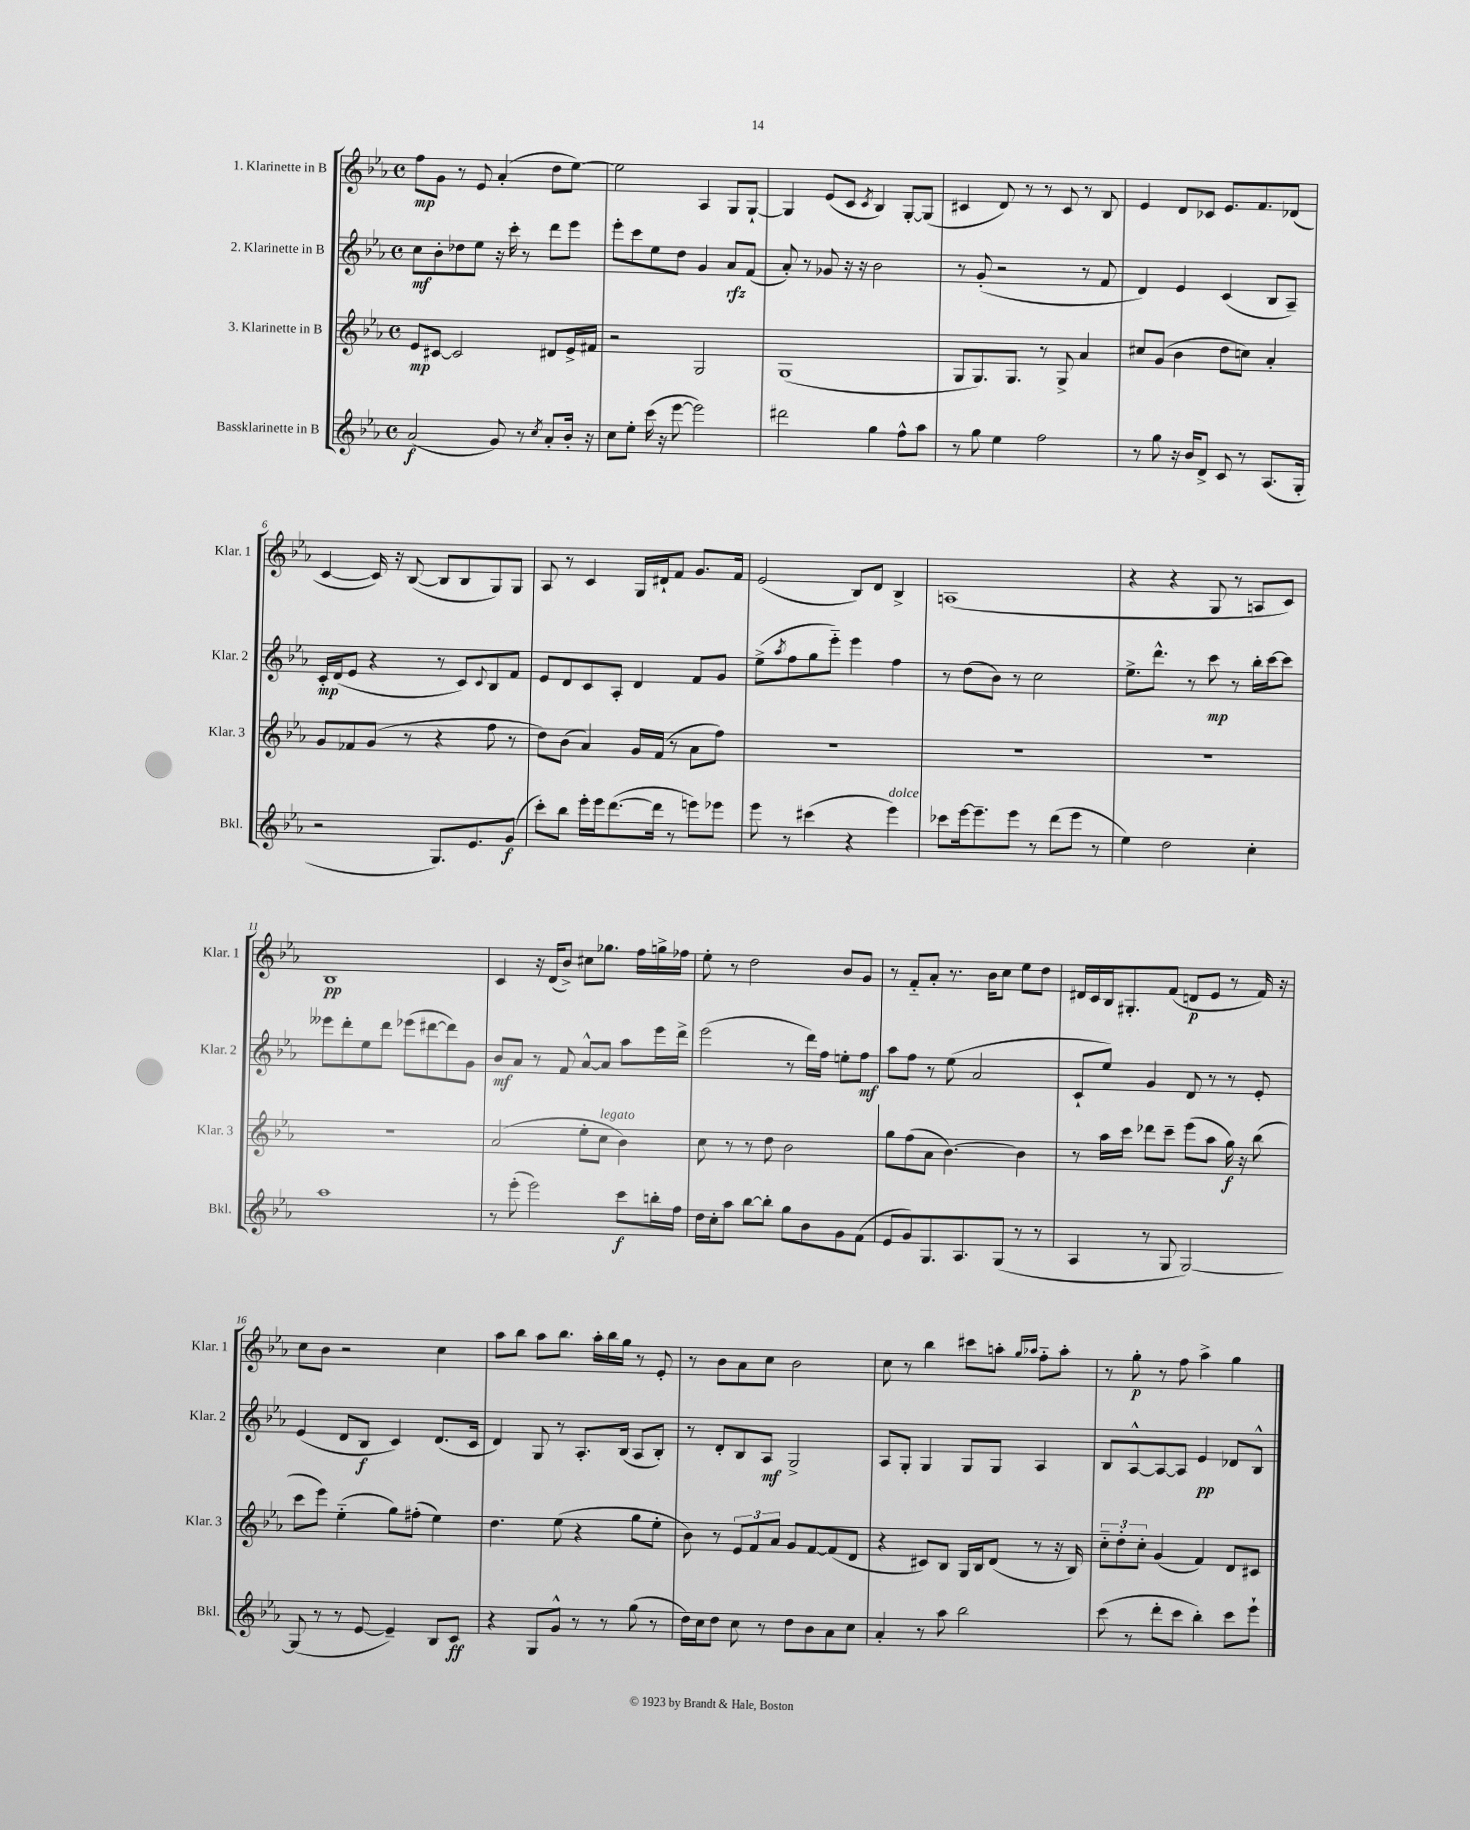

**kern	**dynam	**kern	**dynam	**kern	**dynam	**kern	**dynam
*part4	*part4	*part3	*part3	*part2	*part2	*part1	*part1
*staff4	*staff4	*staff3	*staff3	*staff2	*staff2	*staff1	*staff1
*I"Bassklarinette in B	*	*I"3. Klarinette in B	*	*I"2. Klarinette in B	*	*I"1. Klarinette in B	*
*I'Bkl.	*	*I'Klar. 3	*	*I'Klar. 2	*	*I'Klar. 1	*
*clefG2	*	*clefG2	*	*clefG2	*	*clefG2	*
*k[b-e-a-]	*	*k[b-e-a-]	*	*k[b-e-a-]	*	*k[b-e-a-]	*
*M4/4	*	*M4/4	*	*M4/4	*	*M4/4	*
*met(c)	*	*met(c)	*	*met(c)	*	*met(c)	*
=1	=1	=1	=1	=1	=1	=1	=1
(2a-/	f	8e-/L	mp	8cc\L	mf	8ff\L	mp
.	.	[8c#X/J	.	8b-'\	.	8g\J	.
.	.	2c#/]	.	8dd-X\	.	8r	.
.	.	.	.	8ee-\J	.	8e-/	.
8g/)	.	.	.	16r	.	(4a-'/	.
.	.	.	.	16ccc'\	.	.	.
8r	.	.	.	8r	.	.	.
8qcc/	.	.	.	.	.	.	.
8a-'/L	.	8d#X/L	.	8ddd\L	.	8dd\L	.
16b-'/Jk	.	16e-^/L	.	8eee-\J	.	[8ee-\J)	.
16r	.	16f#X/JJ	.	.	.	.	.
=2	=2	=2	=2	=2	=2	=2	=2
8cc\L	.	2r	.	8eee-'\L	.	2ee-\]	.
8ee-'\J	.	.	.	8ccc\	.	.	.
(16ccc\	.	.	.	8ee-\	.	.	.
16r	.	.	.	.	.	.	.
[8eee-\	.	.	.	8dd\J	.	.	.
2eee-\])	.	2G/	.	4g/	.	4A-/	.
.	.	.	.	8a-/L	rfz	8G/L	.
.	.	.	.	(8f/J	.	[8G`/J	.
=3	=3	=3	=3	=3	=3	=3	=3
2ddd#X\	.	(1G	.	8a-'/)	.	4G/]	.
.	.	.	.	8r	.	.	.
.	.	.	.	8g-X/	.	(8e-/L	.
.	.	.	.	16r	.	8c/J	.
.	.	.	.	16r	.	.	.
.	.	.	.	.	.	8qc/	.
4gg\	.	.	.	2b-\	.	4B-/)	.
8ff^^\L	.	.	.	.	.	[8G'/L	.
8aa-\J	.	.	.	.	.	(8G/J]	.
=4	=4	=4	=4	=4	=4	=4	=4
8r	.	8G/L	.	8r	.	4c#X/	.
8gg\	.	8.G/)	.	(8g'/	.	.	.
4ee-\	.	.	.	2r	.	8d/)	.
.	.	8.G/J	.	.	.	.	.
.	.	.	.	.	.	8r	.
2ff\	.	8r	.	.	.	8r	.
.	.	8G^/	.	.	.	8c#/	.
.	.	4a-/	.	8r	.	8r	.
.	.	.	.	8f/	.	8B-/	.
=5	=5	=5	=5	=5	=5	=5	=5
8r	.	8cc#X/L	.	4d/)	.	4e-/	.
8gg\	.	(8g/J	.	.	.	.	.
16r	.	4b-\	.	4e-/	.	8d/L	.
16b-/KL	.	.	.	.	.	.	.
8d^/J	.	.	.	.	.	8c-X/J	.
8c/	.	8dd\L	.	(4c/	.	8.e-/L	.
8r	.	8ccn\J)	.	.	.	.	.
.	.	.	.	.	.	8.f/	.
(8.A-/L	.	4a-'/	.	8B-/L	.	.	.
.	.	.	.	8A-~/J)	.	(8d-X/J	.
16G'/Jk	.	.	.	.	.	.	.
!!LO:LB:g=z
=6	=6	=6	=6	=6	=6	=6	=6
2r	.	8g/L	.	16c'/LL	mp	[4c/	.
.	.	.	.	(16d/J	.	.	.
.	.	8f-X/	.	8e-/J	.	.	.
.	.	(8g/J	.	4r	.	16c/])	.
.	.	.	.	.	.	16r	.
.	.	8r	.	.	.	([8B-/	.
8.G/L)	.	4r	.	8r	.	8B-/L]	.
.	.	.	.	8c/L)	.	8B-/	.
8.e-/	.	.	.	.	.	.	.
.	.	.	.	8qqc/	.	.	.
.	.	8ff\	.	8B-/	.	8G/)	.
(8g/J	f	8r	.	8f/J	.	8G/J	.
=7	=7	=7	=7	=7	=7	=7	=7
8ccc'\L)	.	8dd\L)	.	8e-/L	.	8A-/	.
8bb-\J	.	(8b-\J	.	8d/	.	8r	.
16eee-'\LL	.	4a-/)	.	8c/	.	4c/	.
16eee-\J	.	.	.	.	.	.	.
([8.ddd\	.	.	.	8A-'/J	.	.	.
.	.	16g/LL	.	4d/	.	16G/LL	.
16ddd\Jk]	.	(16f/JJ	.	.	.	16d#X`/J	.
8r	.	8r	.	.	.	8f/J	.
8eeen\L)	.	8a-\L	.	8f/L	.	8.g/L	.
8eee-X\J	.	8ff\J)	.	8g/J	.	.	.
.	.	.	.	.	.	16f/Jk	.
=8	=8	=8	=8	=8	=8	=8	=8
8eee-\	.	1r	.	(8ee-^\L	.	(2e-/	.
.	.	.	.	8qaa-/	.	.	.
8r	.	.	.	8ff\	.	.	.
(4ccc#X\	.	.	.	8gg\	.	.	.
.	.	.	.	8eee-\J)	.	.	.
4r	.	.	.	4eee-\	.	8B-/L)	.
.	.	.	.	.	.	8d/J	.
!LO:TX:a:i:t=dolce	!	!	!	!	!	!	!
4eee-\)	.	.	.	4ff\	.	4B-^/	.
=9	=9	=9	=9	=9	=9	=9	=9
8ccc-X\L	.	1r	.	8r	.	(1An	.
[16eee-\k	.	.	.	(8dd\L	.	.	.
8.eee-~\]	.	.	.	.	.	.	.
.	.	.	.	8b-\J)	.	.	.
8eee-\J	.	.	.	8r	.	.	.
8r	.	.	.	2cc\	.	.	.
(8ddd\L	.	.	.	.	.	.	.
8eee-\J	.	.	.	.	.	.	.
8r	.	.	.	.	.	.	.
=10	=10	=10	=10	=10	=10	=10	=10
4ee-\)	.	1r	.	8.ee-^\L	.	4r	.
.	.	.	.	8.ddd^^\J	.	.	.
2dd\	.	.	.	.	.	4r	.
.	.	.	.	8r	.	.	.
.	.	.	.	8ccc\	mp	8G/	.
.	.	.	.	8r	.	8r	.
4cc'\	.	.	.	16bb-'\LL	.	8An/L	.
.	.	.	.	[16ccc\J	.	.	.
.	.	.	.	8ccc\J]	.	8c/J)	.
!!LO:LB:g=z
=11	=11	=11	=11	=11	=11	=11	=11
1aa-	.	1r	.	8eee--X\L	.	1B-	pp
.	.	.	.	8ddd'\	.	.	.
.	.	.	.	8ee-\	.	.	.
.	.	.	.	8ddd\J	.	.	.
.	.	.	.	(8eee-X\L	.	.	.
.	.	.	.	[8ddd#X\	.	.	.
.	.	.	.	8ddd#\])	.	.	.
.	.	.	.	8g\J	.	.	.
=12	=12	=12	=12	=12	=12	=12	=12
8r	.	(2a-/	.	8b-/L	mf	4c/	.
(8eee-'\	.	.	.	8a-/J	.	.	.
2eee-\)	.	.	.	8r	.	16r	.
.	.	.	.	.	.	(16d/KL	.
.	.	.	.	8f/	.	8b-^/J)	.
.	.	8ee-'\L	.	[8a-^^/L	.	8cc#X\L	.
!	!	!LO:TX:a:i:t=legato	!	!	!	!	!
.	.	8cc\J	.	8a-/J]	.	8.gg-X\J	.
8ccc\L	f	4b-\)	.	8aa-\L	.	.	.
.	.	.	.	.	.	16ff\LL	.
16bbn'\L	.	.	.	16eee-\L	.	16ggn^\	.
16ff\JJ	.	.	.	16ddd^\JJ	.	16ff-X\JJ	.
=13	=13	=13	=13	=13	=13	=13	=13
16dd\LL	.	8cc\	.	(2eee-\	.	8ee-'\	.
16cc'\J	.	.	.	.	.	.	.
8aa-\J	.	8r	.	.	.	8r	.
[8bb-\L	.	8r	.	.	.	2dd\	.
8bb-'\J]	.	8dd\	.	.	.	.	.
8gg\L	.	2b-\	.	8r	.	.	.
8b-\	.	.	.	16ddd\LL)	.	.	.
.	.	.	.	16ff\JJ	.	.	.
8g\	.	.	.	8een'\L	.	8b-/L	.
(8f\J	.	.	.	8ff\J	mf	8g/J	.
=14	=14	=14	=14	=14	=14	=14	=14
8e-/L	.	8gg\L	.	8aa-\L	.	8r	.
8g/)	.	(8ff\	.	8ff\J	.	8f/L	.
8.G/	.	8a-\J	.	8r	.	8a-'/J	.
.	.	[4.b-\)	.	(8ee-\	.	8.r	.
8.A-/	.	.	.	.	.	.	.
.	.	.	.	2a-/	.	.	.
.	.	.	.	.	.	16b-\KL	.
(8G/J	.	.	.	.	.	8cc\J	.
8r	.	4b-\]	.	.	.	8ee-\L	.
8r	.	.	.	.	.	8dd\J	.
=15	=15	=15	=15	=15	=15	=15	=15
4A-/	.	8r	.	8c`/L	.	16d#X/LL	.
.	.	.	.	.	.	16c/	.
.	.	16aa-\LL	.	8ee-/J)	.	16B-/J	.
.	.	16ccc\JJ	.	.	.	8.G#X'/	.
8r	.	8ddd-X\L	.	4g/	.	.	.
8G/	.	8ccc~\J	.	.	.	(8f/J	.
[2G/)	.	(8eee-\L	.	8d/	.	8dn/L	p
.	.	8aa-\J	.	8r	.	8e-/J	.
.	.	16gg\)	f	8r	.	8r	.
.	.	16r	.	.	.	.	.
.	.	(8bb-\	.	8e-'/	.	16f/)	.
.	.	.	.	.	.	16r	.
!!LO:LB:g=z
=16	=16	=16	=16	=16	=16	=16	=16
(8G/]	.	8ccc\L	.	(4e-/	.	8cc\L	.
8r	.	8eee-\J)	.	.	.	8b-\J	.
8r	.	(4ee-\	.	8d/L	.	2r	.
[8e-/	.	.	.	8B-/J	f	.	.
4e-~/])	.	8gg\L)	.	4c/)	.	.	.
.	.	(8ff#X'\J	.	.	.	.	.
8B-/L	.	4ee-\)	.	(8.d/L	.	4cc\	.
8c/J	ff	.	.	.	.	.	.
.	.	.	.	16c/Jk	.	.	.
=17	=17	=17	=17	=17	=17	=17	=17
4r	.	4.dd\	.	4d/)	.	8aa-\L	.
.	.	.	.	.	.	8bb-\J	.
8G/L	.	.	.	8G/	.	8aa-\L	.
8g^^/J	.	(8ee-\	.	8r	.	8.bb-\J	.
8r	.	4r	.	8.A-'/L	.	.	.
.	.	.	.	.	.	16aa-'\LL	.
8r	.	.	.	.	.	16bb-\	.
.	.	.	.	(16B-/Jk	.	16gg\JJ	.
(8gg\	.	8gg\L	.	8A-/L	.	8r	.
8r	.	8ee-'\J	.	8B-'/J)	.	8e-'/	.
=18	=18	=18	=18	=18	=18	=18	=18
16dd\LL)	.	8b-\)	.	8r	.	8r	.
16cc\J	.	.	.	.	.	.	.
8dd\J	.	8r	.	8d'/L	.	8b-\L	.
8cc\	.	12e-/L	.	8B-/	.	8a-\	.
.	.	12f/	.	.	.	.	.
8r	.	.	.	8A-/J	mf	8cc\J	.
.	.	12a-/J	.	.	.	.	.
8dd\L	.	8g/L	.	2G^/	.	2b-\	.
8b-\	.	[8f/	.	.	.	.	.
8a-\	.	(8f/]	.	.	.	.	.
8cc\J	.	8d/J	.	.	.	.	.
=19	=19	=19	=19	=19	=19	=19	=19
4a-'/	.	4r	.	8A-/L	.	8cc\	.
.	.	.	.	8G'/J	.	8r	.
8r	.	8c#X/L)	.	4G/	.	4bb-\	.
8aa-\	.	8B-/J	.	.	.	.	.
2bb-\	.	16G/LL	.	8G/L	.	8ccc#X\L	.
.	.	16B-/J	.	.	.	.	.
.	.	(8d/J	.	8G/J	.	8aan'\J	.
.	.	.	.	.	.	16qqgg/LL	.
.	.	.	.	.	.	16qqaa-X/JJ	.
.	.	8r	.	4A-/	.	8ff\L	.
.	.	16r	.	.	.	8aa-'\J	.
.	.	16B-/)	.	.	.	.	.
=20	=20	=20	=20	=20	=20	=20	=20
(8ccc\	.	12cc\L	.	8B-/L	.	8r	.
.	.	12dd'\	.	.	.	.	.
8r	.	.	.	[8A-^^/	.	8gg'\	p
.	.	12cc'\J	.	.	.	.	.
8ddd'\L	.	(4g/	.	8A-/_	.	8r	.
8ccc\J	.	.	.	8A-/J]	.	8ff\	.
4bb-'\)	.	4f/)	.	4e-/	pp	4aa-^\	.
8ccc\L	.	8d/L	.	8d-X/L	.	4gg\	.
8eee-`\J	.	8c#X/J	.	8B-^^/J	.	.	.
==	==	==	==	==	==	==	==
*-	*-	*-	*-	*-	*-	*-	*-
